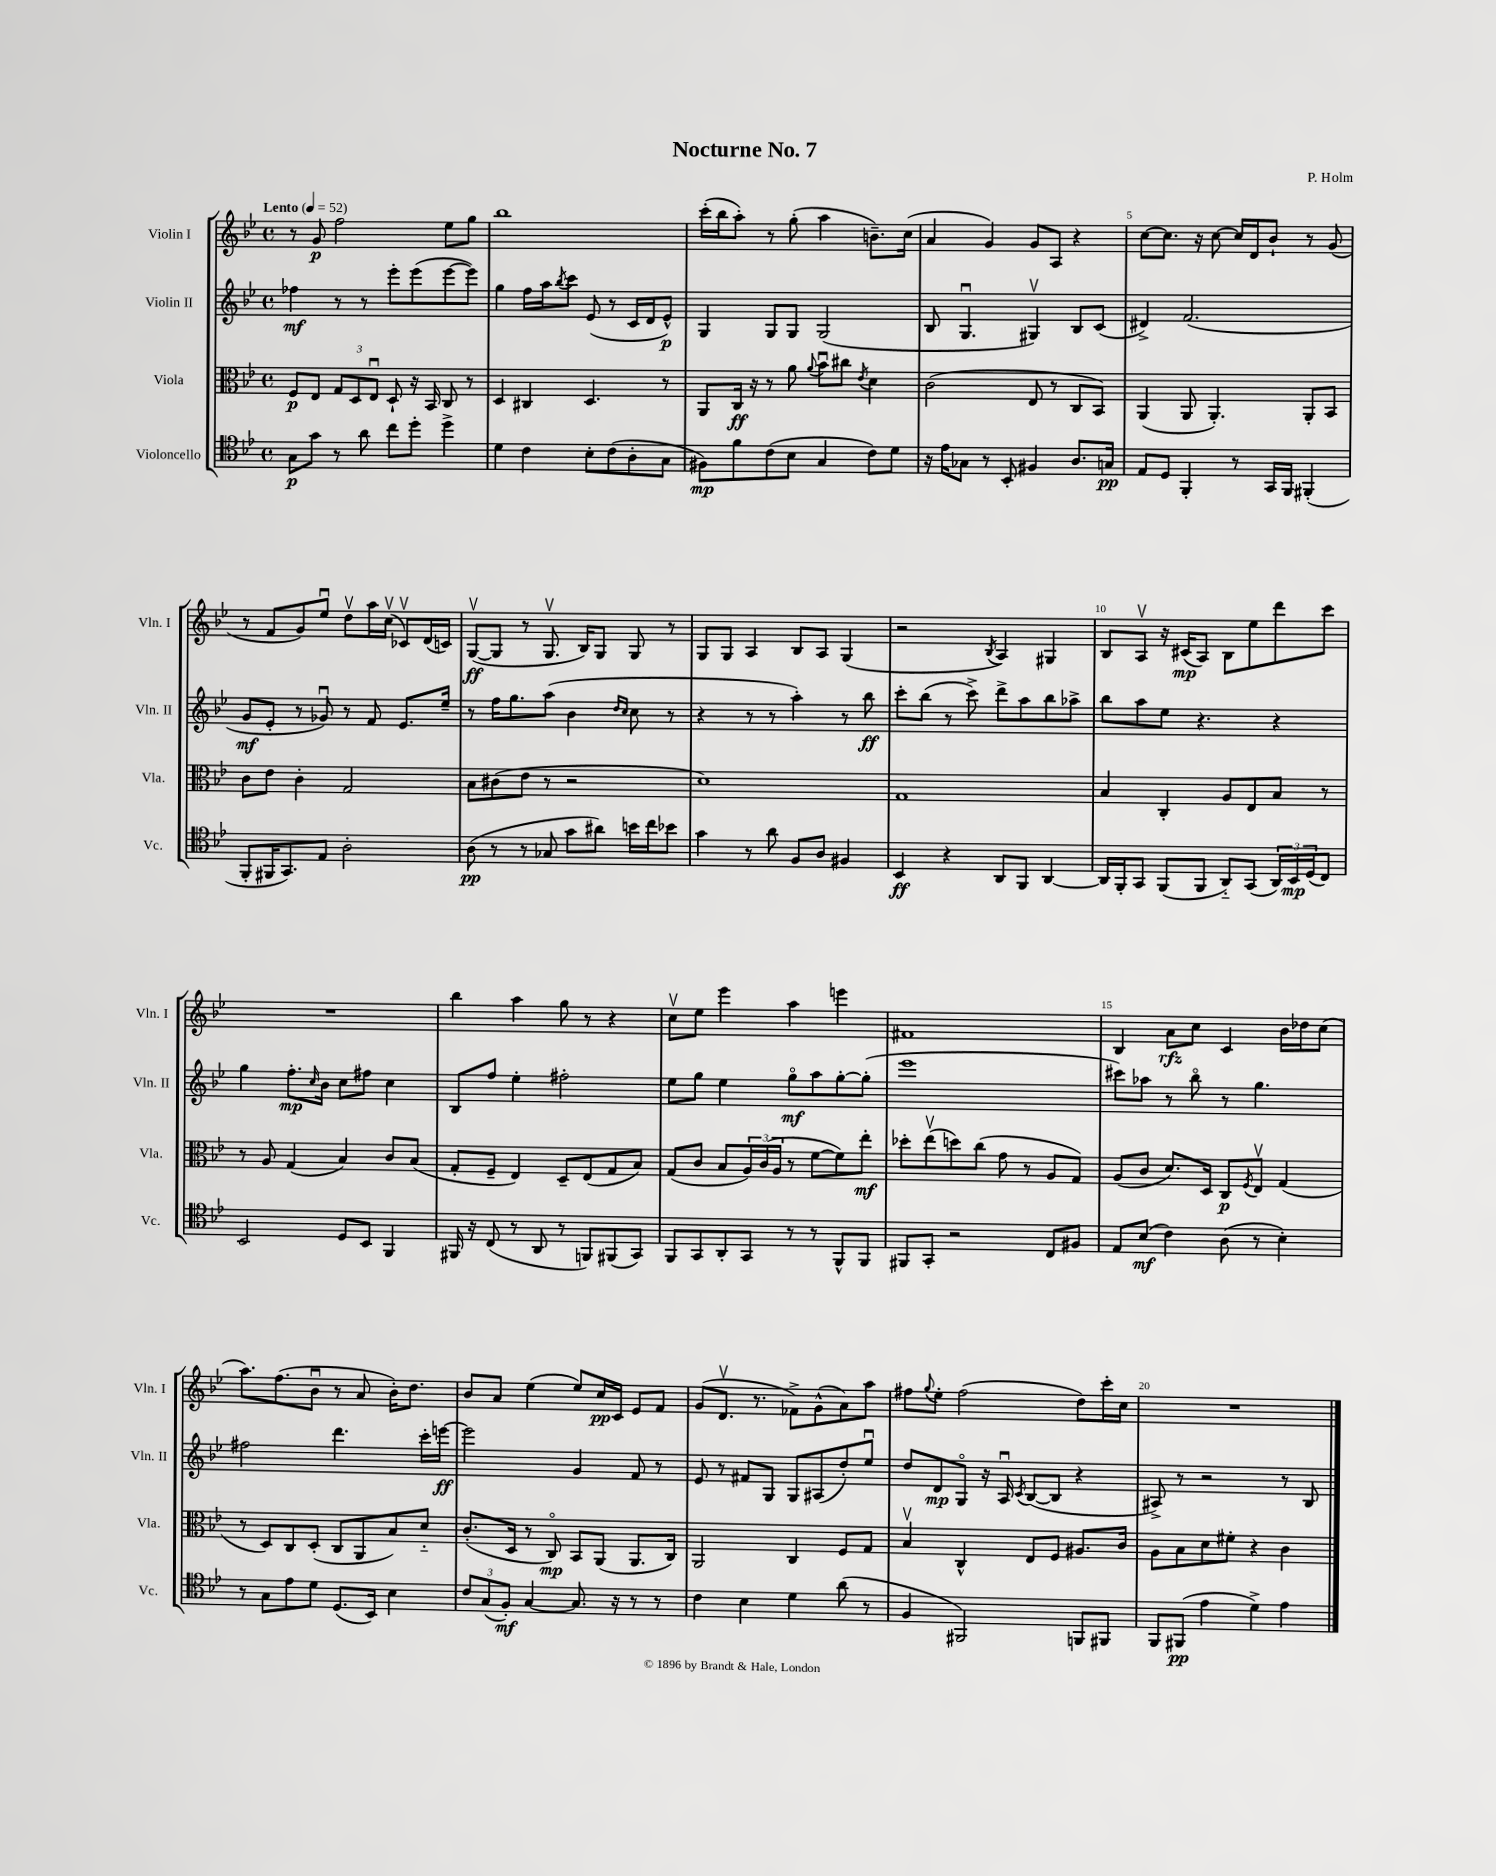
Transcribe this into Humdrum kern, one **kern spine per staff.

**kern	**dynam	**kern	**dynam	**kern	**dynam	**kern	**dynam
*part4	*part4	*part3	*part3	*part2	*part2	*part1	*part1
*staff4	*staff4	*staff3	*staff3	*staff2	*staff2	*staff1	*staff1
*I"Violoncello	*	*I"Viola	*	*I"Violin II	*	*I"Violin I	*
*I'Vc.	*	*I'Vla.	*	*I'Vln. II	*	*I'Vln. I	*
*clefC4	*	*clefC3	*	*clefG2	*	*clefG2	*
*k[b-e-]	*	*k[b-e-]	*	*k[b-e-]	*	*k[b-e-]	*
*M4/4	*	*M4/4	*	*M4/4	*	*M4/4	*
*met(c)	*	*met(c)	*	*met(c)	*	*met(c)	*
*MM52	*	*MM52	*	*MM52	*	*MM52	*
=1	=1	=1	=1	=1	=1	=1	=1
!	!	!	!	!	!	!LO:TX:a:B:t=Lento	!
8G\L	p	8F/L	p	4ff-X\	mf	8r	.
8g\J	.	8E-/J	.	.	.	8g/	p
8r	.	12G/L	.	8r	.	2ff\	.
.	.	12D/	.	.	.	.	.
8a\	.	.	.	8r	.	.	.
.	.	12E-u/J	.	.	.	.	.
8cc\L	.	8D`/	.	8eee-'\L	.	.	.
8dd'\J	.	16r	.	(8eee-\	.	.	.
.	.	16BB-/	.	.	.	.	.
4dd^\	.	8C/	.	[8eee-\	.	8ee-\L	.
.	.	8r	.	8eee-\J])	.	8gg\J	.
=2	=2	=2	=2	=2	=2	=2	=2
4d\	.	4D/	.	4gg\	.	1bb-	.
4c\	.	4C#X/	.	16ff\LL	.	.	.
.	.	.	.	16aa\J	.	.	.
.	.	.	.	8qbb-/	.	.	.
.	.	.	.	8ccc\J	.	.	.
8B-'\L	.	4.D/	.	(8e-/	.	.	.
(8c\	.	.	.	8r	.	.	.
8A'\	.	.	.	16c/LL	.	.	.
.	.	.	.	16d/J	.	.	.
8G\J	.	8r	.	8e-^^/J)	p	.	.
=3	=3	=3	=3	=3	=3	=3	=3
8F#X\L)	mp	8AA/L	.	4G/	.	(16ccc'\LL	.
.	.	.	.	.	.	16bb-\J	.
8f\	.	16C/Jk	ff	.	.	8aa'\J)	.
.	.	16r	.	.	.	.	.
(8c\	.	8r	.	8G/L	.	8r	.
8B-\J	.	8a\	.	8G/J	.	(8gg'\	.
.	.	8qqa/	.	.	.	.	.
4G/	.	8b-u\L	.	(2G/	.	4aa\	.
.	.	8cc#X\J	.	.	.	.	.
.	.	8qe-/	.	.	.	.	.
8c\L)	.	4d\	.	.	.	8.bn~\L)	.
8d\J	.	.	.	.	.	.	.
.	.	.	.	.	.	(16cc\Jk	.
=4	=4	=4	=4	=4	=4	=4	=4
16r	.	(2c\	.	8B-/	.	4a/	.
16e-\KL	.	.	.	.	.	.	.
8G-X\J	.	.	.	4.Gu/	.	.	.
8r	.	.	.	.	.	4g/)	.
8BB-'/	.	.	.	.	.	.	.
4F#X/	.	8E-/	.	4G#Xv/)	.	8g/L	.
.	.	8r	.	.	.	8A/J	.
8.A/L	.	8C/L	.	8B-/L	.	4r	.
.	.	8BB-/J)	.	(8c/J	.	.	.
16Gn/Jk	pp	.	.	.	.	.	.
=5	=5	=5	=5	=5	=5	=5	=5
8E-/L	.	(4AA/	.	4d#X^/)	.	[8cc\L	.
8D/J	.	.	.	.	.	8.cc\J]	.
4FF'/	.	8AA/	.	(2.f/	.	.	.
.	.	.	.	.	.	16r	.
.	.	4.AA'/)	.	.	.	[8cc\	.
8r	.	.	.	.	.	16cc/LL]	.
.	.	.	.	.	.	16d/J	.
16GG/LL	.	.	.	.	.	8b-`/J	.
16FF/JJ	.	.	.	.	.	.	.
(4FF#X'/	.	8AA'/L	.	.	.	8r	.
.	.	8BB-/J	.	.	.	(8g/	.
!!LO:LB:g=z
=6	=6	=6	=6	=6	=6	=6	=6
8FF'/L	.	8c\L	.	8g/L	mf	8r	.
16FF#X/K	.	8e-\J	.	8e-'/J	.	8f/L	.
8.GG/)	.	.	.	.	.	.	.
.	.	4c'\	.	8r	.	8g/)	.
8E-/J	.	.	.	8g-Xu/)	.	8ee-u/J	.
2A'\	.	2G/	.	8r	.	8ddv\L	.
.	.	.	.	8f/	.	16aa\L	.
.	.	.	.	.	.	(16ccv\JJ	.
.	.	.	.	8.e-/L	.	8c-Xv/L)	.
.	.	.	.	.	.	(16d/L	.
.	.	.	.	16ee-~/Jk	.	16cn/JJ)	.
=7	=7	=7	=7	=7	=7	=7	=7
(8A\	pp	8B-\L	.	8r	.	([8Gv/L	ff
8r	.	(8c#X\	.	16ff\KL	.	8G/J]	.
.	.	.	.	8.gg\	.	.	.
8r	.	8e-\J	.	.	.	8r	.
8G-X/	.	8r	.	(8aa\J	.	8.Gv/	.
8g\L	.	2r	.	4b-\	.	.	.
.	.	.	.	.	.	16B-/KL)	.
8a#X\J)	.	.	.	.	.	8G/J	.
.	.	.	.	16qqdd/LL	.	.	.
.	.	.	.	16qqcc/JJ	.	.	.
16bn\LL	.	.	.	8cc\	.	8G/	.
16cc\J	.	.	.	.	.	.	.
8b-X\J	.	.	.	8r	.	8r	.
=8	=8	=8	=8	=8	=8	=8	=8
4g\	.	1d)	.	4r	.	8G/L	.
.	.	.	.	.	.	8G/J	.
8r	.	.	.	8r	.	4A/	.
8a\	.	.	.	8r	.	.	.
8F/L	.	.	.	4aa'\)	.	8B-/L	.
8A/J	.	.	.	.	.	8A/J	.
4F#X/	.	.	.	8r	.	(4G/	.
.	.	.	.	8bb-\	ff	.	.
=9	=9	=9	=9	=9	=9	=9	=9
4BB-/	ff	1G	.	8ccc'\L	.	2r	.
.	.	.	.	(8bb-\J	.	.	.
4r	.	.	.	8r	.	.	.
.	.	.	.	8ccc^\)	.	.	.
.	.	.	.	.	.	8qB-/	.
8AA/L	.	.	.	8ddd^\L	.	4A/)	.
8FF/J	.	.	.	8aa\	.	.	.
[4AA/	.	.	.	8bb-\	.	4G#X/	.
.	.	.	.	8aa-X^\J	.	.	.
=10	=10	=10	=10	=10	=10	=10	=10
16AA/LL]	.	4B-/	.	8bb-\L	.	8B-/L	.
16FF'/J	.	.	.	.	.	.	.
8GG/J	.	.	.	8aa\	.	8Av/J	.
(8FF/L	.	4C'/	.	8ee-\J	.	16r	.
.	.	.	.	.	.	(16c#X/KL	mp
8FF/J	.	.	.	4.r	.	8A/J)	.
8AA/L)	.	8A/L	.	.	.	8B-\L	.
(8GG/J	.	8E-/	.	.	.	8ee-\	.
24AA/LL)	.	8B-/J	.	4r	.	8ddd\	.
24BB-/	mp	.	.	.	.	.	.
(24D/J	.	.	.	.	.	.	.
8C/J)	.	8r	.	.	.	8ccc\J	.
!!LO:LB:g=z
=11	=11	=11	=11	=11	=11	=11	=11
2BB-/	.	8r	.	4gg\	.	1r	.
.	.	8A/	.	.	.	.	.
.	.	(4G/	.	8.ff'\L	mp	.	.
.	.	.	.	16qqcc/	.	.	.
.	.	.	.	16b-\Jk	.	.	.
8D/L	.	4B-/)	.	8cc\L	.	.	.
8BB-/J	.	.	.	8ff#X\J	.	.	.
4FF/	.	8c/L	.	4cc\	.	.	.
.	.	(8B-/J	.	.	.	.	.
=12	=12	=12	=12	=12	=12	=12	=12
16FF#X/	.	8G'/L	.	8B-/L	.	4bb-\	.
16r	.	.	.	.	.	.	.
(8C/	.	8F~/J	.	8ff/J	.	.	.
8r	.	4E-/)	.	4ee-'\	.	4aa\	.
8AA/	.	.	.	.	.	.	.
8r	.	8D~/L	.	2ff#X'\	.	8gg\	.
8FFn/L)	.	(8E-/	.	.	.	8r	.
(8FF#X/	.	8G/	.	.	.	4r	.
8GG/J)	.	8B-/J)	.	.	.	.	.
=13	=13	=13	=13	=13	=13	=13	=13
8FF/L	.	(8G/L	.	8ee-\L	.	8ccv\L	.
8GG/	.	8c/J	.	8gg\J	.	8ee-\J	.
8AA'/	.	8B-/L	.	4ee-\	.	4eee-\	.
8GG/J	.	24A/L)	.	.	.	.	.
.	.	(24c/	.	.	.	.	.
.	.	24A/JJ	.	.	.	.	.
8r	.	8r	.	8gg\L	mf	4aa\	.
8r	.	[8f\L	.	8aa\	.	.	.
8FF^^/L	.	8f\])	.	[8gg'\	.	4eeen\	.
8FF/J	.	8ee-'\J	mf	(8gg'\J]	.	.	.
=14	=14	=14	=14	=14	=14	=14	=14
8FF#X/L	.	8dd-X'\L	.	1eee-	.	1f#X	.
8GG'/J	.	(8ee-v\	.	.	.	.	.
2r	.	8ddn\)	.	.	.	.	.
.	.	(8cc\J	.	.	.	.	.
.	.	8g\	.	.	.	.	.
.	.	8r	.	.	.	.	.
8C/L	.	8A/L	.	.	.	.	.
8F#X/J	.	8G/J)	.	.	.	.	.
=15	=15	=15	=15	=15	=15	=15	=15
8E-/L	.	(8A/L	.	8ccc#X\L)	.	4B-/	.
(8B-/J	mf	8c/J	.	8aa-X\J	.	.	.
4c\)	.	8.d/L)	.	8r	.	8a\L	rfz
.	.	.	.	8bb-\	.	8cc\J	.
.	.	16D/Jk	.	.	.	.	.
(8A\	.	8C/L	p	8r	.	4c/	.
.	.	8qF/	.	.	.	.	.
8r	.	8E-v/J	.	4.gg\	.	.	.
4B-'\)	.	(4G/	.	.	.	16b-\LL	.
.	.	.	.	.	.	16dd-X\J	.
.	.	.	.	.	.	(8cc\J	.
!!LO:LB:g=z
=16	=16	=16	=16	=16	=16	=16	=16
8r	.	8r	.	2ff#X\	.	8.aa\L)	.
8G\L	.	8D/L)	.	.	.	.	.
.	.	.	.	.	.	(8.ff\	.
8e-\	.	8C/	.	.	.	.	.
8d\J	.	(8D'/J	.	.	.	8b-u\J	.
(8.D/L	.	8C/L	.	4.ddd\	.	8r	.
.	.	8AA/	.	.	.	8a/	.
16BB-/Jk)	.	.	.	.	.	.	.
4B-\	.	8B-/)	.	.	.	16b-'\KL)	.
.	.	.	.	.	.	8.dd\J	.
.	.	8d/J	.	16ccc'\LL	.	.	.
.	.	.	.	[16eeen\JJ	ff	.	.
=17	=17	=17	=17	=17	=17	=17	=17
12c/L	.	(8.c'/L	.	2eee\]	.	8b-/L	.
(12G/	.	.	.	.	.	.	.
.	.	.	.	.	.	8a/J	.
12F'/J)	mf	.	.	.	.	.	.
.	.	16D/Jk	.	.	.	.	.
[4G/	.	8r	.	.	.	(4ee-\	.
.	.	8C/)	mp	.	.	.	.
8.G/]	.	8BB-/L	.	4g/	.	8ee-/L)	.
.	.	(8AA/J	.	.	.	16cc/L	pp
16r	.	.	.	.	.	16c/JJ	.
8r	.	8.AA/L	.	8f/	.	8e-/L	.
8r	.	.	.	8r	.	8f/J	.
.	.	16C/Jk)	.	.	.	.	.
=18	=18	=18	=18	=18	=18	=18	=18
4c\	.	2AA/	.	8e-/	.	(8g/L	.
.	.	.	.	8r	.	8.dv/J	.
4B-\	.	.	.	8f#X/L	.	.	.
.	.	.	.	.	.	8.r	.
.	.	.	.	8G/J	.	.	.
4d\	.	4C/	.	8G/L	.	8f-X^\L)	.
.	.	.	.	(8A#X/	.	(8g^^\	.
(8a\	.	8F/L	.	8dd'/)	.	8a\)	.
8r	.	8G/J	.	8ee-u/J	.	8aa\J	.
=19	=19	=19	=19	=19	=19	=19	=19
4F/	.	4B-v/	.	8dd/L	.	8ff#X\L	.
.	.	.	.	.	.	8qqgg/	.
.	.	.	.	8d/	mp	8ee-'\J	.
2FF#X/)	.	4C^^/	.	8G/J	.	(2ff#\	.
.	.	.	.	16r	.	.	.
.	.	.	.	16Au/	.	.	.
.	.	.	.	8qc/	.	.	.
.	.	8E-/L	.	([8B-/L	.	.	.
.	.	8F/J	.	8B-/J]	.	.	.
8FFn/L	.	8.A#X/L	.	4r	.	8dd\L)	.
8FF#X/J	.	.	.	.	.	16ccc'\L	.
.	.	16c/Jk	.	.	.	16cc\JJ	.
=20	=20	=20	=20	=20	=20	=20	=20
8FF/L	.	8A\L	.	8A#X^/)	.	1r	.
(8FF#X/J	pp	8B-\	.	8r	.	.	.
4e-\	.	8d\	.	2r	.	.	.
.	.	8f#X'\J	.	.	.	.	.
4d^\)	.	4r	.	.	.	.	.
4e-\	.	4c\	.	8r	.	.	.
.	.	.	.	8B-/	.	.	.
==	==	==	==	==	==	==	==
*-	*-	*-	*-	*-	*-	*-	*-
